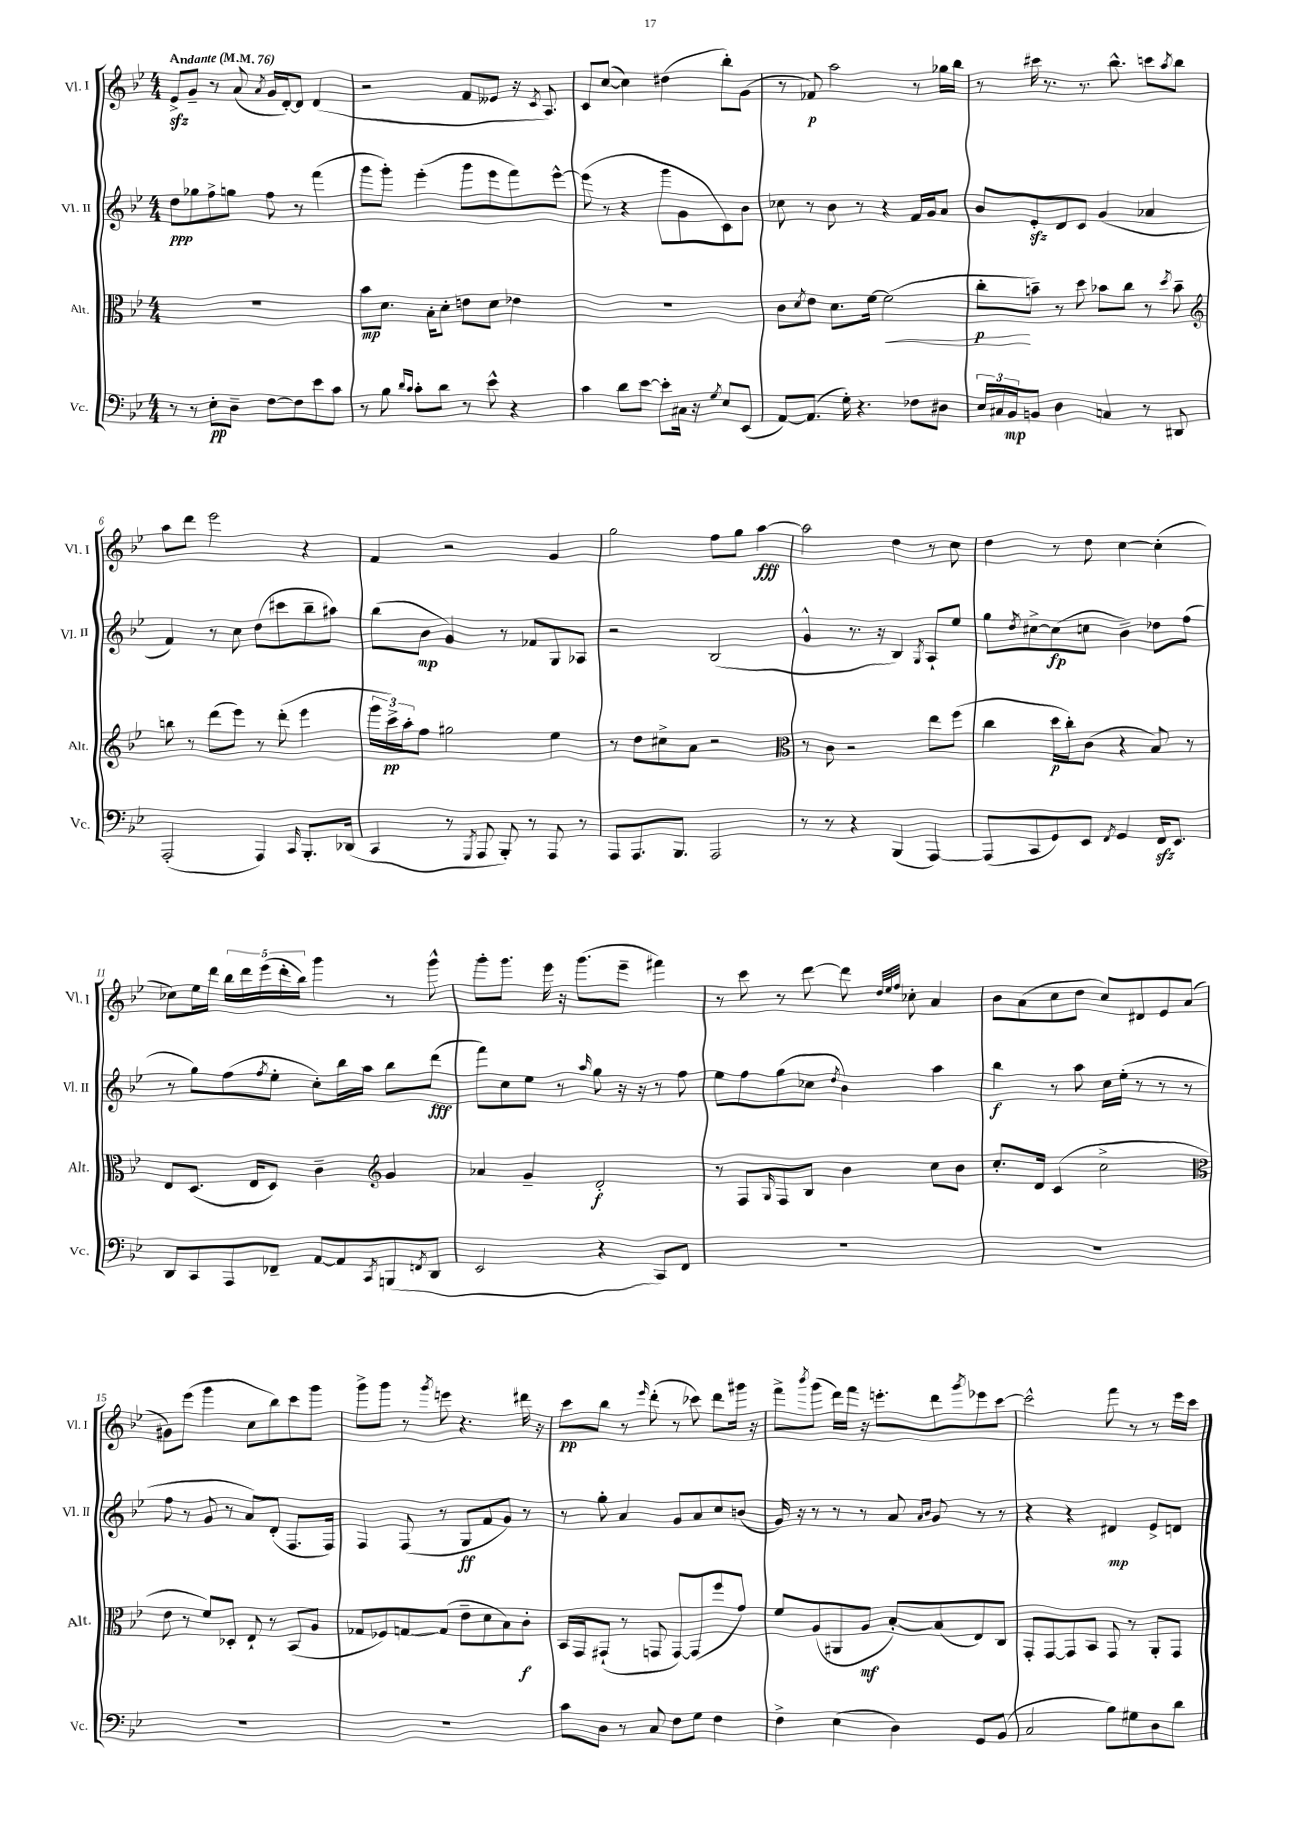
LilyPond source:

<<
\new StaffGroup <<
\new Staff = "s0" \with { instrumentName = "Vl. I" shortInstrumentName = "Vl. I" } {
    \clef treble \key bes \major \numericTimeSignature \time 4/4 \tempo "Andante" 4 = 76
    ees'8->\sfz g'8-- r8 a'8( \acciaccatura { a'8 } g'16 d'16~-.) d'8 d'4( |
    r2 f'8 eeses'8 r16 \acciaccatura { c'8 } a8.) |
    c'8 c''8~( c''4) dis''4( bes''8-.) g'8( |
    r8 fes'8\p) a''2 r8 ges''16 bes''16 |
    r8 cis'''16 r8. r8. bes''8.-^ c'''8 \acciaccatura { a''8 } bes''8 |
    a''8 d'''8 ees'''2 r4 |
    f'4 r2 g'4 |
    g''2 f''8 g''8 a''4~\fff |
    a''2 d''4 r8 c''8 |
    d''4 r8 d''8 c''4~ c''4-.( |
    ces''8) ees''16 d'''16 \tuplet 5/4 { bes''16 d'''16 ees'''16( d'''16-. bes''16) } g'''4 r8 g'''8-^ |
    g'''8-. g'''8. ees'''16 r16 g'''8.( ees'''8-- fis'''4) |
    r8 c'''8 r8 d'''8~ d'''8 \grace { d''32 ees''32 f''32 } ces''8-. a'4 |
    bes'8 a'8( c''8 d''8 c''8) dis'8 ees'8 a'8( |
    gis'8) ees'''8( g'''4 c''8 bes''8) c'''8 g'''8 |
    g'''8-> g'''8 r8 \acciaccatura { g'''8 } e'''8 r4. dis'''16 r16 |
    c'''8\pp bes''8 r8 \grace { ees'''16 } d'''8-.( r8 ces'''8) d'''8 gis'''16 r16 |
    f'''8-> \acciaccatura { bes'''8 } g'''8( d'''16) f'''16 r16 e'''8.-. d'''8 \acciaccatura { g'''8 } ees'''8 c'''8~ |
    c'''2-^ f'''8 r8 r8 ees'''16 c'''16 \bar "|." |
}
\new Staff = "s1" \with { instrumentName = "Vl. II" shortInstrumentName = "Vl. II" } {
    \clef treble \key bes \major \numericTimeSignature \time 4/4
    d''8\ppp ges''8 f''8-> g''8 f''8 r8 f'''4( |
    g'''8 g'''8-.) ees'''4-.( g'''8 ees'''8 f'''8) ees'''8~-^ |
    ees'''8( r8 r4 g'''8 g'8 c'8) bes'8 |
    ces''8 r8 bes'8 r8 r4 f'16 g'16 a'8 |
    bes'8 ees'8-.\sfz d'8 c'8 g'4( aes'4 |
    f'4) r8 c''8 d''8( cis'''8 bes''8-- ais''8) |
    bes''8( bes'8\mp g'4) r8 fes'8 g8 aes8 |
    r2 bes2( |
    g'4-^ r8. r16 bes4) \acciaccatura { g8 } a8-! ees''8 |
    g''8 \acciaccatura { d''8 } cis''8~-> cis''8\fp( c''8 bes'4--) des''8 f''8( |
    r8 g''8) f''8( \acciaccatura { f''8 } ees''8-. c''8-.) bes''16 a''16 bes''8 d'''8\fff( |
    f'''8) c''8 ees''8 r8 \grace { a''16 } g''8 r16 r16 r8 f''8 |
    ees''8 f''8 g''8( ces''8 \acciaccatura { d''8 } bes'4) a''4 |
    bes''4\f r8 a''8 c''16 ees''16-.( r8 r8 r8 |
    f''8 r8 g'8 r8 a'8) d'8-.( f8. f16) |
    f4 f8( r8 g8\ff f'8 g'8) r8 |
    r8 g''8-. a'4 g'8 a'8 c''8 b'8( |
    g'16) r16 r8 r8 r8 a'8 \grace { a'16 bes'16 } g'8 r8 r8 |
    r4 r4 dis'4\mp ees'8-> d'8 \bar "|." |
}
\new Staff = "s2" \with { instrumentName = "Alt." shortInstrumentName = "Alt." } {
    \clef alto \key bes \major \numericTimeSignature \time 4/4
    R1 |
    bes'8\mp d'8. bes16-. d'8-. e'8 d'8 ees'4 |
    R1 |
    c'8 \acciaccatura { d'8 } ees'8 d'8. f'16~ f'2\<( |
    c''8-.\p\! b'8--) r8 d''8 bes'8 c''8 r8 \acciaccatura { d''8 } bes'8-- |
    \clef treble b''8 r8 d'''8( ees'''8) r8 d'''8-.( ees'''4 |
    \tuplet 3/2 { g'''16 c'''16->\pp) a''16-. } f''8 gis''2 ees''4 |
    r8 d''8 cis''8-> a'8 r2 |
    \clef alto r8 c'8 r2 ees''8 f''8( |
    c''4 d''16\p c''16-.) c'8( r4 bes8) r8 |
    ees8 d8.( ees16 d8) c'4-- \clef treble g'4 |
    aes'4 g'4-- d'2-.\f |
    r8 f8 \grace { g16 } f8 bes8 bes'4 c''8 bes'8 |
    c''8.-. d'16 c'4( c''2-> |
    \clef alto ees'8 r8 f'8) des8-. ees8-! r8 bes,8( a8 |
    ges8 fes8) g8~ g8( ees'8-- d'8 bes8) c'8-.\f |
    bes,16 g,16 gis,8-!( r8 g,8 g,8~) g,8( f''8 g'8) |
    f'8 a8( ais,8 a8\mf bes8~-.) bes8( ees8) c8 |
    g,8-. g,8~ g,8 bes,8 g,8 r8 a,8-. g,8 \bar "|." |
}
\new Staff = "s3" \with { instrumentName = "Vc." shortInstrumentName = "Vc." } {
    \clef bass \key bes \major \numericTimeSignature \time 4/4
    r8 r8 ees8-.\pp d8-- f8~ f8 ees'8 c'8 |
    r8 bes8 \grace { d'16 c'16 } c'8-. d'8 r8 ees'8-^ r4 |
    c'4 d'8 ees'8~ ees'8-. cis16 r16 \acciaccatura { g8 } ees8 ees,8( |
    a,8~) a,8.( g16-.) r4. fes8 dis8 |
    \tuplet 3/2 { ees16 cis16 bes,16\mp } b,8 d4 c4 r8 dis,8 |
    a,,2-.( a,,4) \grace { c,16 } bes,,8.-. des,16( |
    c,4 r8 \acciaccatura { g,,8 } a,,8 bes,,8-.) r8 a,,8 r8 |
    a,,8 a,,8. bes,,8. a,,2 |
    r8 r8 r4 bes,,4( a,,4~) |
    a,,8( c,8 g,8) ees,8 \acciaccatura { f,8 } g,4 f,16\sfz ees,8. |
    d,8 c,8 a,,8 fes,8-- a,8~ a,8 \acciaccatura { c,8 } b,,8( \acciaccatura { f,8 } d,8 |
    ees,2 r4 c,8) f,8 |
    R1 |
    R1 |
    R1 |
    R1 |
    c'8 d8 r8 c8 f8 g8 f4 |
    f4-> ees4( d4) g,8 bes,8( |
    c2 bes8) gis8 d8 d'8 \bar "|." |
}
>>
>>
